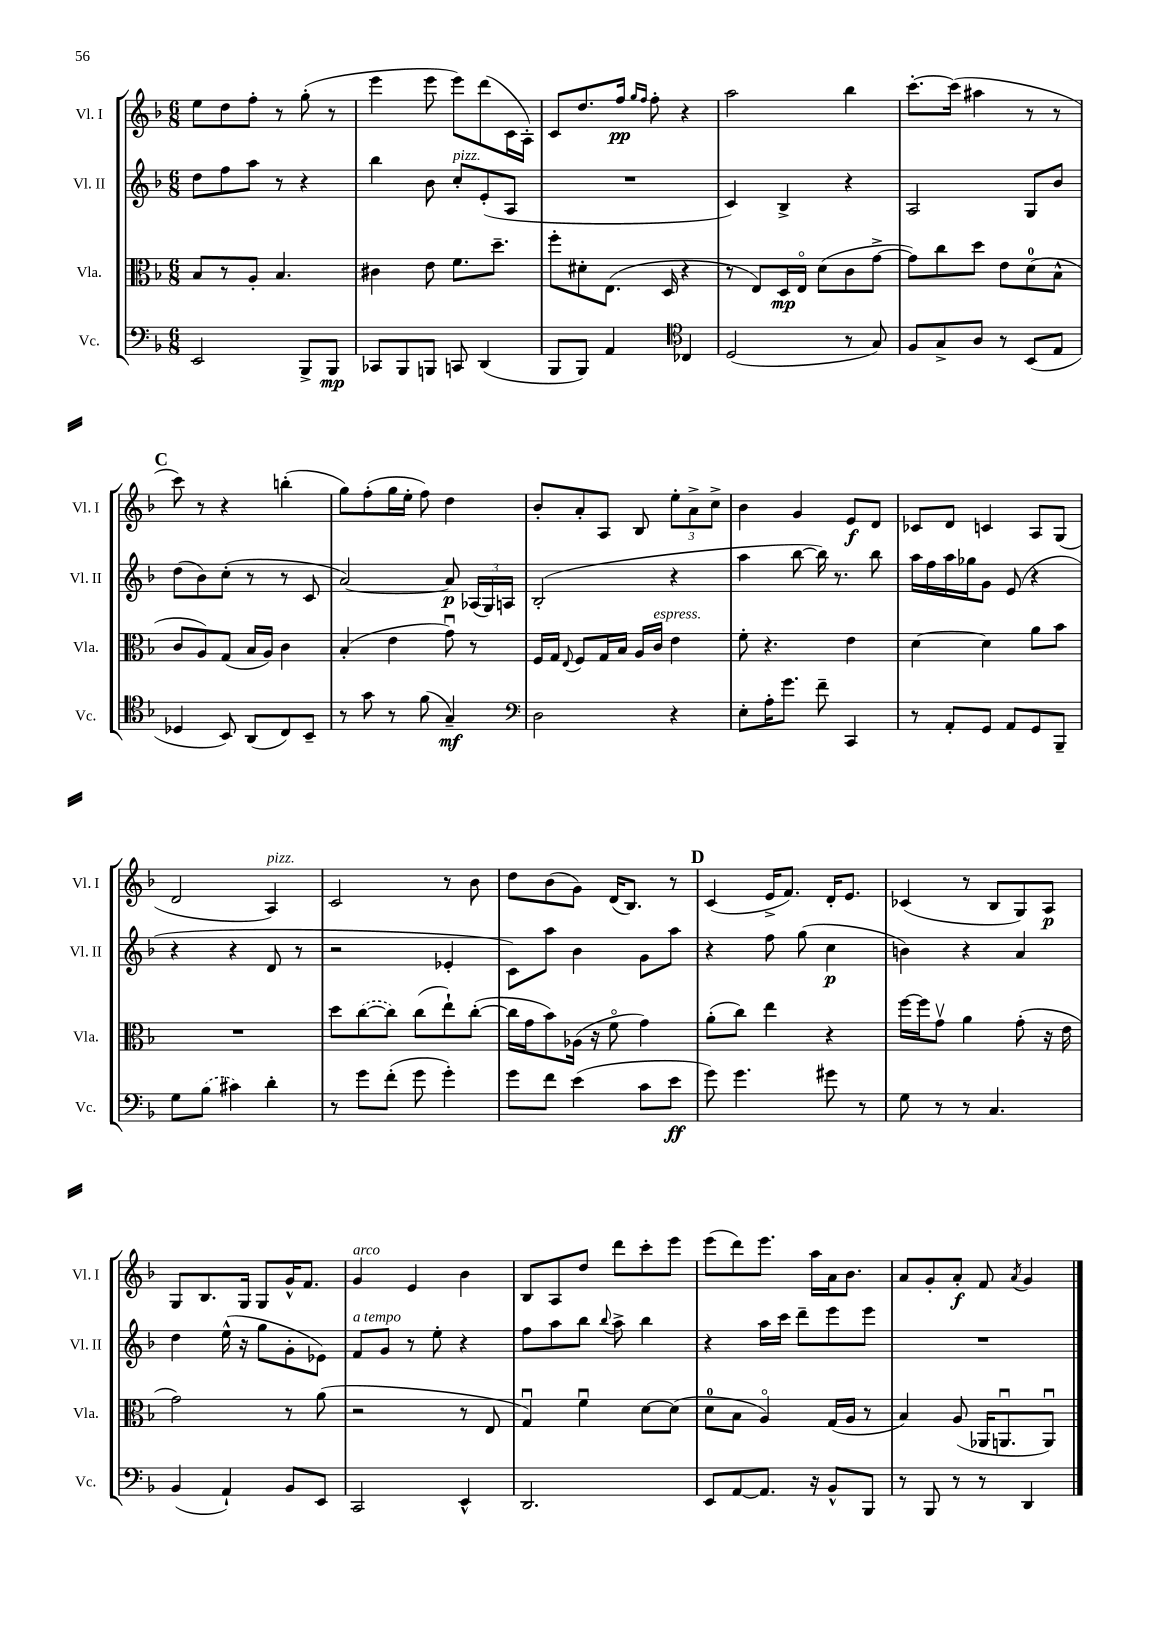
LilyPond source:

<<
\new StaffGroup <<
\new Staff = "s0" \with { instrumentName = "Vl. I" shortInstrumentName = "Vl. I" } {
    \clef treble \key f \major \numericTimeSignature \time 6/8
    \autoBeamOff e''8[ d''8 f''8]-. r8 g''8-.( r8 |
    e'''4 e'''8 e'''8[) d'''8( c'16 a16]-.) |
    c'8[ d''8. f''16]\pp \grace { g''16[ f''16] } f''8-. r4 |
    a''2 bes''4 |
    c'''8.[~-. c'''16]( ais''4 r8 r8 |
    \mark \markup { \bold "C" } c'''8) r8 r4 b''4-.( |
    g''8[) f''8-.( g''16 e''16]-. f''8) d''4 |
    bes'8[-. a'8-. a8] bes8 \tuplet 3/2 { e''8[-. a'8-> c''8]-> } |
    bes'4 g'4 e'8[\f d'8] |
    ces'8[ d'8] c'4 a8[ g8]( |
    d'2 a4^\markup { \italic "pizz." }) |
    c'2 r8 bes'8 |
    d''8[ bes'8( g'8]) d'16[( bes8.]) r8 |
    \mark \markup { \bold "D" } c'4( e'16[-> f'8.]) d'16[-. e'8.] |
    ces'4( r8 bes8[ g8) a8]\p |
    g8[ bes8. g16] g8[ g'16-^ f'8.] |
    g'4^\markup { \italic "arco" } e'4 bes'4 |
    bes8[ a8 d''8] d'''8[ c'''8-. e'''8] |
    e'''8[( d'''8) e'''8.] a''16[ a'16 bes'8.] |
    a'8[ g'8-. a'8]-.\f f'8 \acciaccatura { a'8 } g'4 \bar "|." |
}
\new Staff = "s1" \with { instrumentName = "Vl. II" shortInstrumentName = "Vl. II" } {
    \clef treble \key f \major \numericTimeSignature \time 6/8
    \autoBeamOff d''8[ f''8 a''8] r8 r4 |
    bes''4 bes'8 c''8[-.^\markup { \italic "pizz." } e'8-.( a8] |
    R2. |
    c'4) bes4-> r4 |
    a2 g8[ bes'8] |
    \mark \markup { \bold "C" } d''8[( bes'8) c''8]-.( r8 r8 c'8 |
    a'2~) a'8\p \tuplet 3/2 { aes16[( g16) a16] } |
    bes2-.( r4 |
    a''4 bes''8~ bes''16) r8. bes''8 |
    a''16[ f''16 a''16 ges''16 g'8] e'8( r4 |
    r4 r4 d'8 r8 |
    r2 ees'4-. |
    c'8[) a''8] bes'4 g'8[ a''8] |
    \mark \markup { \bold "D" } r4 f''8 g''8( c''4\p |
    b'4) r4 a'4 |
    d''4 e''16-^( r16 g''8[ g'8-. ees'8]) |
    f'8[^\markup { \italic "a tempo" } g'8] r8 e''8-. r4 |
    f''8[ a''8 bes''8] \appoggiatura { bes''8 } a''8-> bes''4 |
    r4 a''16[ c'''16] d'''8[-- e'''8 e'''8] |
    R2. \bar "|." |
}
\new Staff = "s2" \with { instrumentName = "Vla." shortInstrumentName = "Vla." } {
    \clef alto \key f \major \numericTimeSignature \time 6/8
    \autoBeamOff bes8[ r8 a8]-. bes4. |
    cis'4 e'8 f'8.[ d''8.]-- |
    f''8[-. dis'8-. e8.]( d16 r4 |
    r8 e8[) d16\mp e16]\flageolet d'8[( c'8 g'8]~-> |
    g'8[) c''8 d''8] e'8[ d'8-0( bes8]-^ |
    \mark \markup { \bold "C" } c'8[ a8) g8]( bes16[ a16]) c'4 |
    bes4-.( e'4 g'8\downbow) r8 |
    f16[ g16] \appoggiatura { e8 } f8[ g16 bes16] a16[ c'16]^\markup { \italic "espress." } e'4 |
    f'8-. r4. e'4 |
    d'4~ d'4 a'8[ bes'8] |
    R2. |
    d''8[ \once \slurDashed c''8~( c''8]) c''8[( e''8-!) c''8]~-.( |
    c''16[ g'16 bes'8) aes16]( r16 f'8\flageolet g'4) |
    \mark \markup { \bold "D" } a'8[-.( c''8]) e''4 r4 |
    f''16[~ f''16 g'8]\upbow a'4 g'8-.( r16 e'16 |
    g'2) r8 a'8( |
    r2 r8 e8 |
    g4\downbow) f'4\downbow d'8[~ d'8]( |
    d'8[-0 bes8] a4\flageolet) g16[( a16] r8 |
    bes4) a8( aes,16[ a,8.\downbow a,8]\downbow) \bar "|." |
}
\new Staff = "s3" \with { instrumentName = "Vc." shortInstrumentName = "Vc." } {
    \clef bass \key f \major \numericTimeSignature \time 6/8
    \autoBeamOff e,2 bes,,8[-> bes,,8]\mp |
    ces,8[ bes,,8 b,,8] c,8 d,4( |
    bes,,8[ bes,,8]) a,4 \clef tenor ces4 |
    d2( r8 g8) |
    f8[ g8-> a8] r8 bes,8[( e8] |
    \mark \markup { \bold "C" } des4 bes,8) a,8[( c8) bes,8]-- |
    r8 g'8 r8 f'8( g4--\mf) |
    \clef bass d2 r4 |
    e8[-. a16-. g'8.] f'8-- c,4 |
    r8 a,8[-. g,8] a,8[ g,8 bes,,8]-- |
    g8[ \once \slurDashed bes8]( cis'4) d'4-. |
    r8 g'8[ f'8]-.( g'8 g'4-.) |
    g'8[ f'8] e'4( c'8[ e'8]\ff |
    \mark \markup { \bold "D" } g'8) g'4. gis'8 r8 |
    g8 r8 r8 c4. |
    bes,4( a,4-!) bes,8[ e,8] |
    c,2 e,4-^ |
    d,2. |
    e,8[ a,8~ a,8.] r16 bes,8[-^ bes,,8] |
    r8 bes,,8 r8 r8 d,4 \bar "|." |
}
>>
>>
\layout { \context { \Score \remove "Bar_number_engraver" } }
